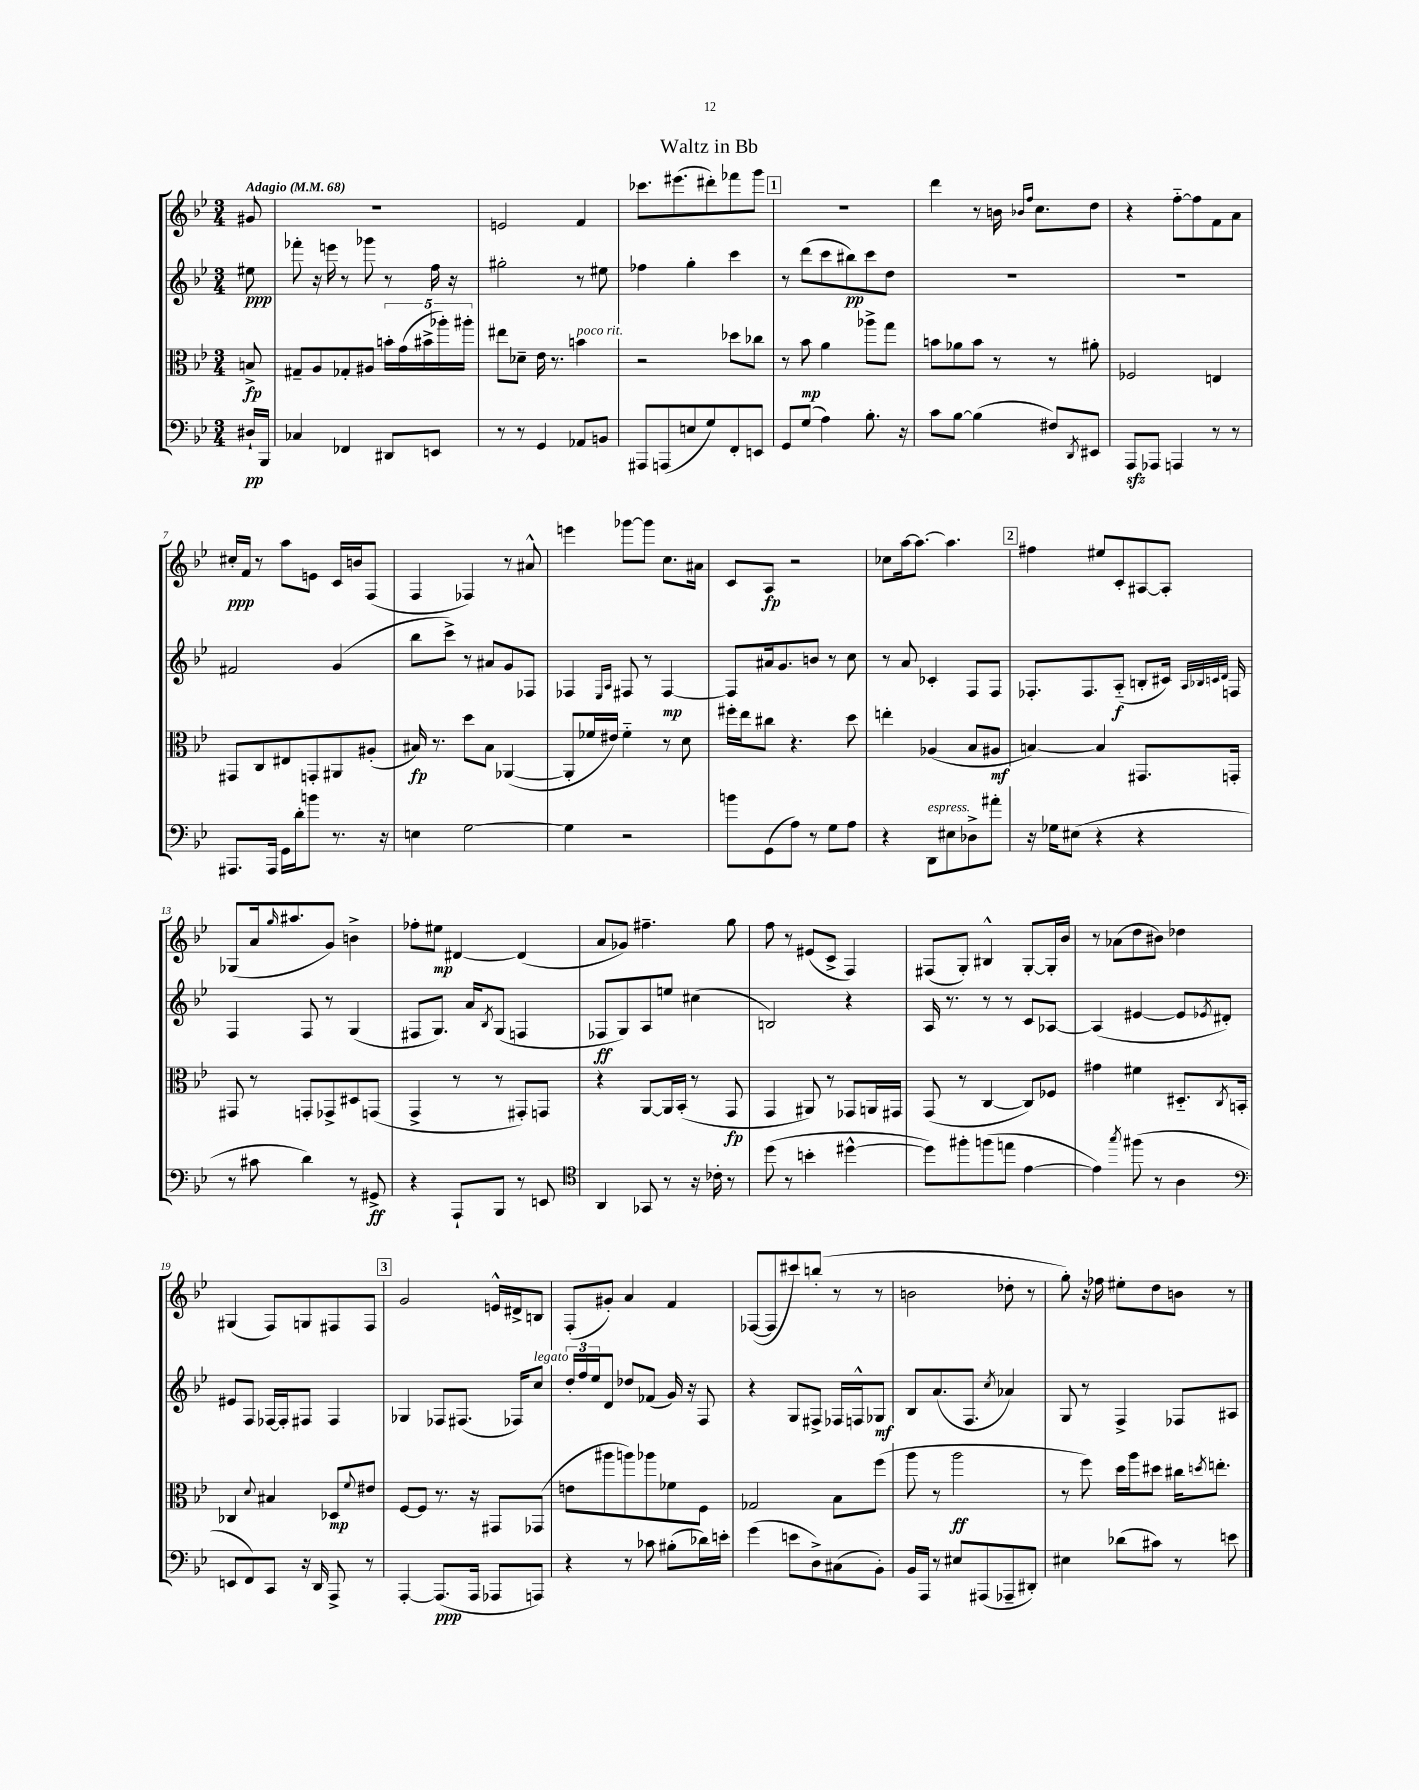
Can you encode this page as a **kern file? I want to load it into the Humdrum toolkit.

**kern	**kern	**kern	**kern
*staff4	*staff3	*staff2	*staff1
*clefF4	*clefC3	*clefG2	*clefG2
*k[b-e-]	*k[b-e-]	*k[b-e-]	*k[b-e-]
*M3/4	*M3/4	*M3/4	*M3/4
*MM68	*MM68	*MM68	*MM68
16D#`/LL	8B^/	8ee#\	8g#/
16BBB-/JJ	.	.	.
=	=	=	=
4C-/	8G#~/L	8fff-'\	2.r
.	8A/	16r	.
.	.	16eee\	.
4FF-/	8G-'/	8r	.
.	8A#/J	8ggg-\	.
8DD#/L	20b'\LL	8r	.
.	(20g\	.	.
.	20b#^\	.	.
8EE/J	.	16ff\	.
.	20aa-'\)	.	.
.	.	16r	.
.	20aa#'\JJ	.	.
=	=	=	=
8r	8ee#\L	2gg#'\	2e/
8r	8d-~\J	.	.
4GG/	16e-\	.	.
.	8.r	.	.
8AA-/L	4b\	8r	4f/
8BB/J	.	8ee#\	.
=	=	=	=
8AAA#/L	2r	4ff-\	8.ccc-\L
(8AAA/	.	.	.
.	.	.	(8.eee#\
8E/	.	4gg'\	.
8G/)	.	.	8ddd#'\)
8FF'/	8dd-\L	4ccc\	8fff-\
8EE/J	8cc-\J	.	8ggg\J
=	=	=	=
8GG/L	8r	8r	2.r
(8G/J	8b-\	(8ddd\L	.
4A\)	4a\	8ccc\	.
.	.	8bb#\)	.
8.B-'\	8aa-^\L	8ccc\	.
.	8gg\J	8dd\J	.
16r	.	.	.
=	=	=	=
8c\L	8b\L	2.r	4ddd\
[8B-\J	8a-\	.	.
(4B-\]	8b\J	.	8r
.	8r	.	16b\
.	.	.	16qqb-/LL
.	.	.	16qqff/JJ
.	.	.	8.cc\L
8F#/L)	8r	.	.
8qDD/	.	.	.
8EE#/J	8a#'\	.	8dd\J
=	=	=	=
8AAA/L	2F-/	2.r	4r
8AAA-/J	.	.	.
4AAA/	.	.	[8ff'~\L
.	.	.	8ff\]
8r	4E/	.	8f\
8r	.	.	8a\J
=	=	=	=
8.AAA#/L	8GG#/L	2f#/	16cc#'/LL
.	.	.	16f/JJ
.	8C/	.	8r
16AAA#/Jk	.	.	.
16GG\LL	8E#/	.	8aa\L
16d'\J	.	.	.
8b\J	8GG'/	.	8e\J
8.r	8AA#/	(4g/	16c/LL
.	.	.	16b/J
.	(8A#'/J	.	(8F/J
16r	.	.	.
=	=	=	=
4E\	16B#/)	8bb-\L	4F/
.	8.r	.	.
.	.	8ccc^\J)	.
[2G\	8dd\L	8r	4F-/)
.	8B#\J	8a#/L	.
.	([4AA-/	8g/	8r
.	.	8F-/J	8a#^^/
=	=	=	=
4G\]	8AA-'/]L	4F-/	4eee\
.	16f-/L	.	.
.	16e#/JJ)	.	.
.	.	16qqE-/LL	.
.	.	16qqA/JJ	.
2r	4f-'~\	8F#/	[8ggg-\L
.	.	8r	8ggg-\]J
.	8r	[4F#/	8.cc\L
.	8d\	.	.
.	.	.	16a#\Jk
=	=	=	=
8b\L	16ff#'\LL	8F#/]L	8c/L
.	16ee-\J	.	.
(8GG\	8cc#\J	16a#/k	8A/J
.	.	8.g/	.
8A\J)	4.r	.	2r
8r	.	8b/J	.
8G\L	.	8r	.
8A\J	8dd\	8cc\	.
=	=	=	=
4r	4ee'\	8r	8cc-\L
.	.	8a/	[16aa\k
.	.	.	8.aa\_J
8DD\L	(4A-/	4c-'/	.
8E#\	.	.	4.aa\]
8D-^\	8B-/L	8F/L	.
8a#'\J	8A#/J	8F/J	.
=	=	=	=
16r	[4B/)	8.F-'/L	4ff#\
16G-\LK	.	.	.
(8E#\J	.	.	.
.	.	8.F-/	.
4r	4B/]	.	8ee#/L
.	.	(8A'~/J	8c'/
4r	8.GG#/L	8B'/L	[8A#/
.	.	16c#/Jk)	8A#'/]J
.	.	32qqA/LLL	.
.	.	32qqB-/	.
.	.	32qqc/	.
.	.	32qqd/JJJ	.
.	16GG'/Jk	16F/	.
=	=	=	=
8r	8GG#/	4F/	(8G-/L
8c#\	8r	.	16a/k
.	.	.	16qqgg/
.	.	.	8.aa#/
4d\)	8GG'/L	8F/	.
.	8GG-^/	8r	8g/J)
8r	8D#/	(4G/	4b^\
8GG#^/	(8GG/J	.	.
=	=	=	=
4r	4GG^/	8F#/L	8ff-'\L
.	.	8.G/J)	8ee#\J
8AAA`/L	8r	.	[4d#/
.	.	16a/LK	.
.	.	8qB-/	.
8BBB-/J	8r	(8G/J	.
8r	8GG#'/L)	4F/	(4d#/]
8EE/	8GG/J	.	.
=	=	=	=
*clefC4	*	*	*
4AA/	4r	8F-/L	8a/L
.	.	8G/)	8g-/J)
8GG-/	[8AA/L	8A/	4.ff#~\
8r	16AA/]L	8ee/J	.
.	(16BB-'/JJ	.	.
16r	8r	(4cc#\	.
16c-'\	.	.	.
8r	8GG/	.	8gg\
=	=	=	=
(8dd\	4GG/	2B/)	8ff\
8r	.	.	8r
4b'\	8AA#/)	.	(8e#/L
.	8r	.	8c^/J
[4dd#^^\	8GG-/L	4r	4F/)
.	16AA/L	.	.
.	16GG#/JJ	.	.
=	=	=	=
8dd#\]L)	(8GG/	16A/	(8F#/L
.	.	8.r	.
8ff#'\	8r	.	8G'/J)
(8ff\	[4C/	8r	4B#^^/
8ee\J	.	8r	.
[4e-\	8C/]L)	8c/L	[8G'/L
.	8F-/J	[8A-/J	16G'/]L
.	.	.	16b-/JJ
=	=	=	=
4e-\])	4g#\	(4A-/]	8r
.	.	.	(8a-\L
8qgg/	.	.	.
(8ff#\	4f#\	[4e#/	8dd\
8r	.	.	8b#\J)
4A\	8.D#'~/L	8e#/]L	4dd-\
.	.	8qe-/	.
.	.	8d#'/J)	.
.	8qC/	.	.
.	16BB'/Jk	.	.
=	=	=	=
*clefF4	*	*	*
8EE/L	4C-/	8e#/L	(4G#/
8FF/)	.	8F/J	.
.	8qqd/	.	.
8CC/J	4B#/	[16F-/LL	8F/L)
.	.	16F-'/]J	.
16r	.	8F#/J	8G/
16DD/	.	.	.
8AAA^/	8D-/L	4F#/	8F#/
.	8qqf/	.	.
8r	8e#/J	.	8F#/J
=	=	=	=
[4AAA'/	[8F/L	4G-/	2g/
.	8F/]J	.	.
(8.AAA/]L	8.r	8F-/L	.
.	.	(8.F#/J	.
16AAA/Jk	16r	.	.
8AAA-/L	8GG#/L	.	16e^^/LL
.	.	16F-/LK)	16d#^/J
8AAA/J)	(8GG-/J	8cc/J	8B/J
=	=	=	=
4r	8e\L	24dd'/LL	(8F'/L
.	.	24ff/	.
.	.	24ee-/J	.
.	8aa#\	8d/J	8g#'/J)
8r	8aa\)	8dd-/L	4a/
8c-\	8aa-\	(8f-/J	.
(8B#'\L	8f-\	16g/)	4f/
.	.	16r	.
16d-\L)	8F\J	8F/	.
16e'\JJ	.	.	.
=	=	=	=
(4g\	2G-/	4r	([8F-/L
.	.	.	8F-/]
8e\L	.	8G/L	8ccc#/)
8D^\)	.	8F#^/J	(8bb'/J
(8C#\	8B-\L	16F-/LL	8r
.	.	16F^^/J	.
8BB-'\J)	(8ff\J	8G-/J	8r
=	=	=	=
16BB-/LL	8aa\	8B-/L	2b\
16AAA/JJ	.	.	.
8r	8r	(8.a/	.
8E#/L	2aa\	.	.
.	.	8.F/J	.
(8AAA#/	.	.	.
.	.	8qcc/	.
8AAA-~/	.	4a-/)	8dd-'\
8DD#'/J)	.	.	8r
=	=	=	=
4E#\	8r	8G/	8gg'\)
.	8ff\)	8r	16r
.	.	.	16ff-\
(8d-\L	16dd\LL	4F^/	8ee#'\L
.	16aa\J	.	.
8c#\J)	8dd#\J	.	8dd\
8r	16cc#\LK	8F-/L	8b\J
.	8qdd/	.	.
.	8.ee'\J	.	.
8e\	.	8A#/J	8r
==	==	==	==
*-	*-	*-	*-
